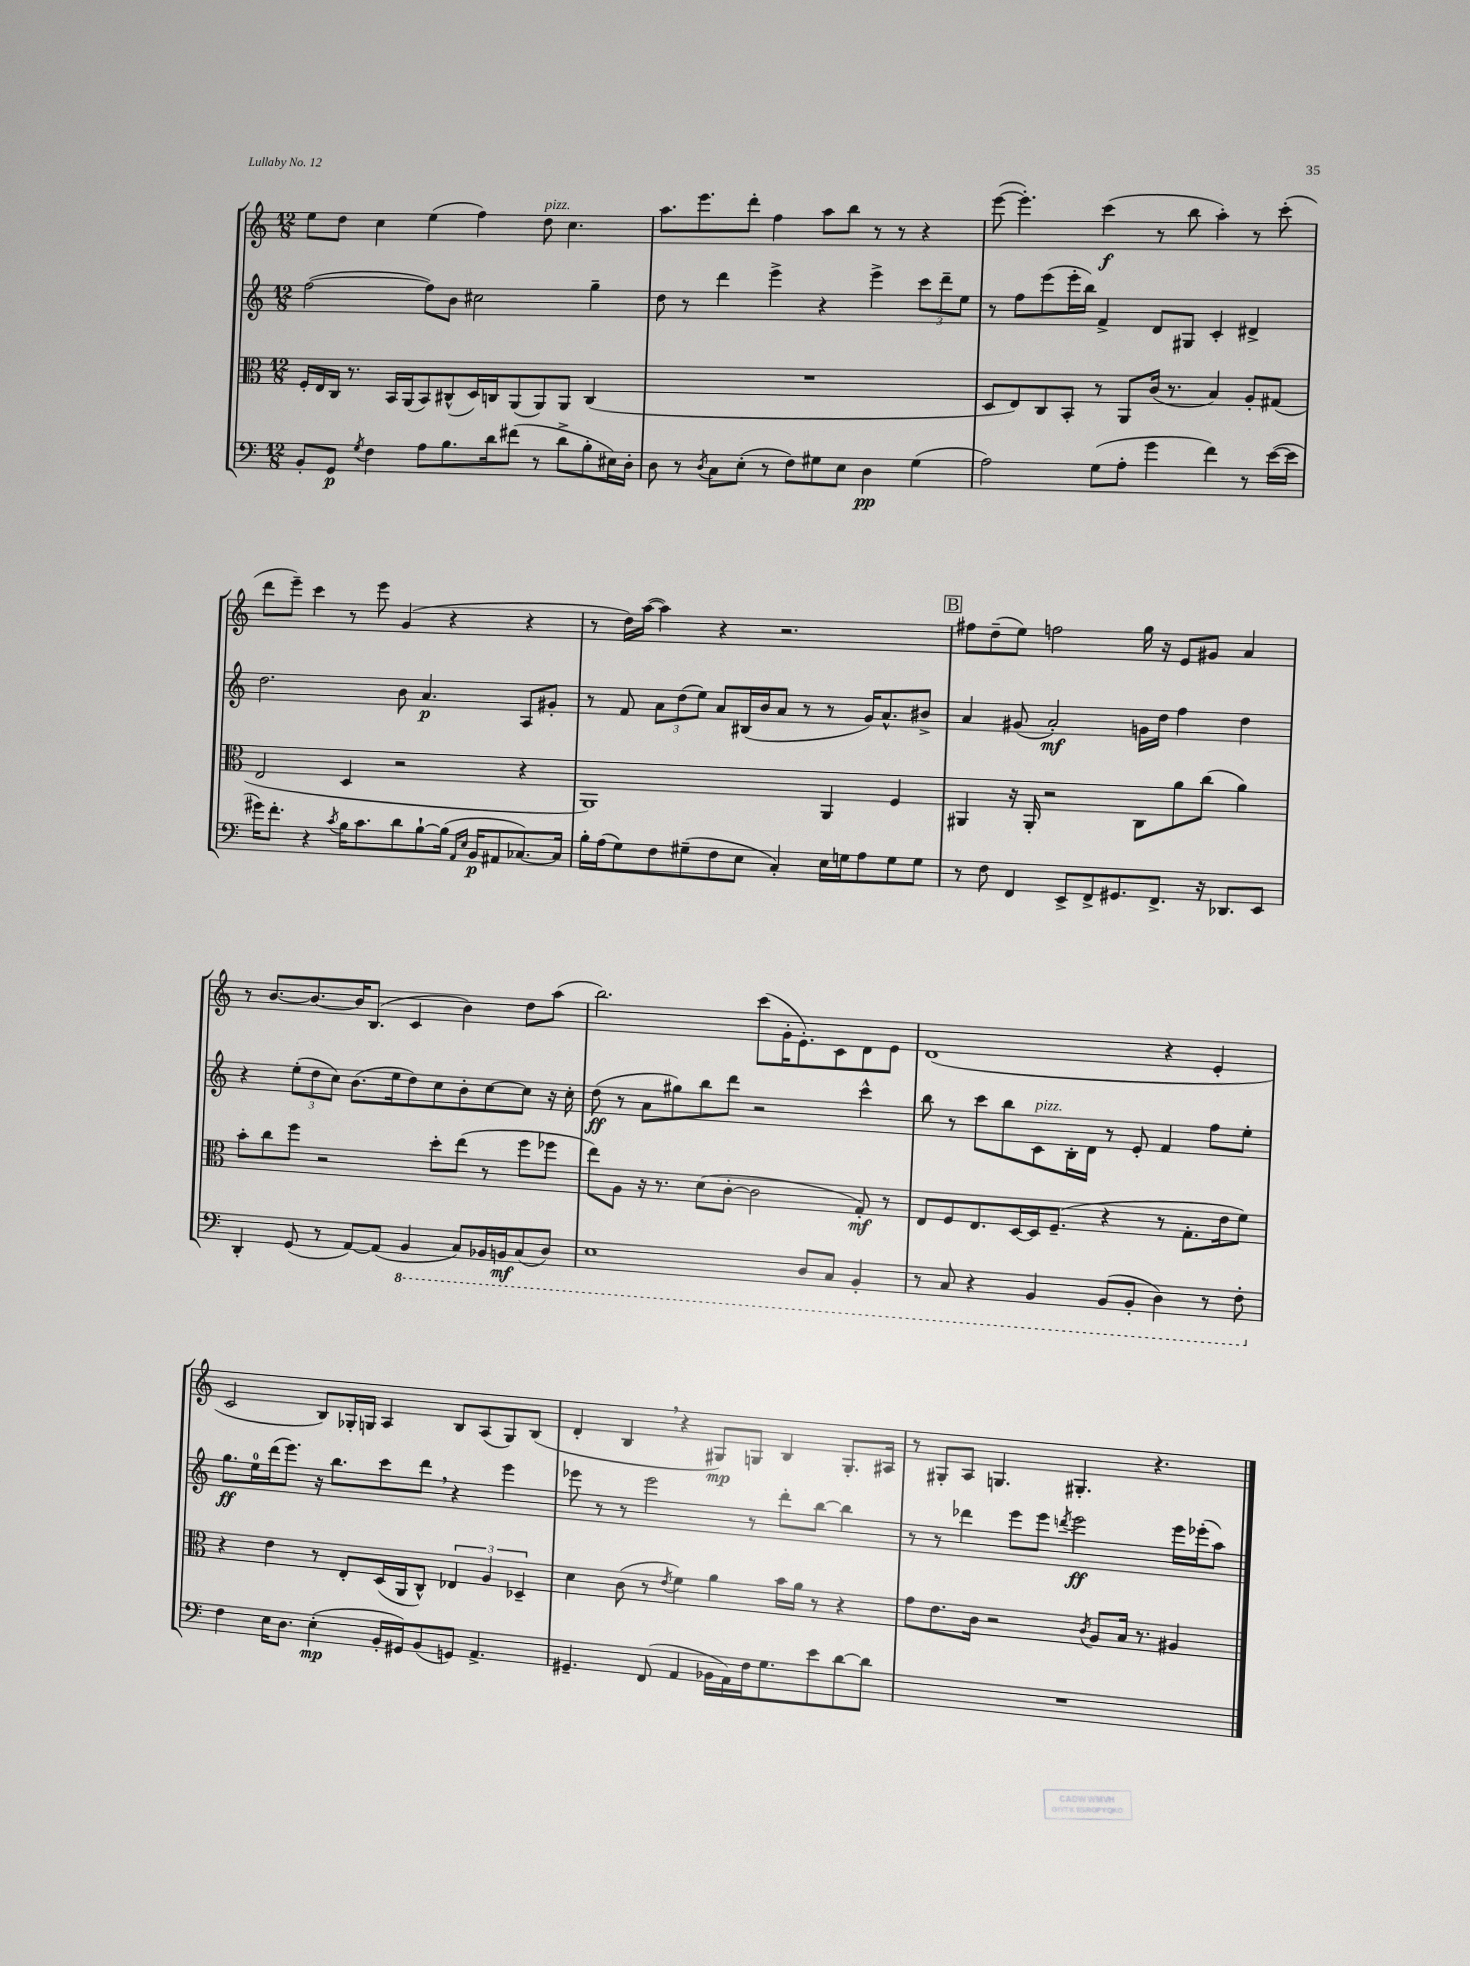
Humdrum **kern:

**kern	**dynam	**kern	**dynam	**kern	**dynam	**kern	**dynam
*part4	*part4	*part3	*part3	*part2	*part2	*part1	*part1
*staff4	*staff4	*staff3	*staff3	*staff2	*staff2	*staff1	*staff1
*clefF4	*	*clefC3	*	*clefG2	*	*clefG2	*
*k[]	*	*k[]	*	*k[]	*	*k[]	*
*M12/8	*	*M12/8	*	*M12/8	*	*M12/8	*
=27	=27	=27	=27	=27	=27	=27	=27
8BB'/L	.	16F'/LL	.	([2ff\	.	8ee\L	.
.	.	16E/	.	.	.	.	.
8GG/J	p	16C/JJ	.	.	.	8dd\J	.
.	.	8.r	.	.	.	.	.
8qG/	.	.	.	.	.	.	.
4F\	.	.	.	.	.	4cc\	.
.	.	16BB/LL	.	.	.	.	.
.	.	(16AA/J	.	.	.	.	.
8A\L	.	8BB/)	.	8ff\L])	.	(4ee\	.
8.B\	.	(8C#X^^/	.	8b\J	.	.	.
.	.	16D/L)	.	2cc#X\	.	4ff\)	.
16d\k	.	16Cn/J	.	.	.	.	.
(8f#X\J	.	(8AA/	.	.	.	.	.
!	!	!	!	!	!	!LO:TX:a:i:t=pizz.	!
8r	.	8AA/)	.	.	.	8dd\	.
8d^\L	.	8AA/J	.	.	.	4.cc\	.
8B'\	.	(4C/	.	4gg~\	.	.	.
16E#X\L)	.	.	.	.	.	.	.
16D'\JJ	.	.	.	.	.	.	.
=28	=28	=28	=28	=28	=28	=28	=28
8D\	.	1.r	.	8dd\	.	8.aa\L	.
8r	.	.	.	8r	.	.	.
.	.	.	.	.	.	8.eee\	.
8qD/	.	.	.	.	.	.	.
8C\L	.	.	.	4ddd\	.	.	.
(8E'\J	.	.	.	.	.	8ddd'\J	.
8r	.	.	.	4eee^\	.	4ff\	.
8F\L)	.	.	.	.	.	.	.
8G#X\	.	.	.	4r	.	8aa\L	.
8E\J	.	.	.	.	.	8bb\J	.
4D\	pp	.	.	4eee^\	.	8r	.
.	.	.	.	.	.	8r	.
(4G#\	.	.	.	12ccc\L	.	4r	.
.	.	.	.	12ddd~\	.	.	.
.	.	.	.	12ee\J	.	.	.
=29	=29	=29	=29	=29	=29	=29	=29
2A\)	.	8D/L	.	8r	.	([8eee\	.
.	.	8E/)	.	8ff\L	.	4.eee'\])	.
.	.	8C/	.	(8eee\	.	.	.
.	.	8BB'/J	.	16eee'\L	.	.	.
.	.	.	.	16bb\JJ)	.	.	.
(8G\L	.	8r	.	4f^/	.	(4ccc\	f
8A'\J	.	8AA/L	.	.	.	.	.
4g\	.	(16c/Jk	.	8d/L	.	8r	.
.	.	8.r	.	.	.	.	.
.	.	.	.	8G#X/J	.	8bb\	.
4f\)	.	4B/)	.	4c'/	.	4aa'\)	.
8r	.	8A'/L	.	4d#X^/	.	8r	.
([16e\LL	.	(8G#X/J	.	.	.	(8ccc'\	.
16e\JJ]	.	.	.	.	.	.	.
!!LO:LB:g=z
=30	=30	=30	=30	=30	=30	=30	=30
16g#X\KL)	.	2E/	.	2.dd\	.	8ddd\L	.
8.f'\J	.	.	.	.	.	.	.
.	.	.	.	.	.	8eee~\J)	.
4r	.	.	.	.	.	4ccc\	.
8qc/	.	.	.	.	.	.	.
16B\KL	.	4D/	.	.	.	8r	.
8.c\	.	.	.	.	.	.	.
.	.	.	.	.	.	8eee\	.
8d\	.	2r	.	8b\	.	(4g/	.
[8B`\	.	.	.	4.a/	p	.	.
(16B\Jk]	.	.	.	.	.	4r	.
16qqAA/LL	.	.	.	.	.	.	.
16qqE/JJ	.	.	.	.	.	.	.
16BB/KL	p	.	.	.	.	.	.
8AA#X/	.	.	.	.	.	.	.
[8.C-X/)	.	4r	.	8A/L	.	4r	.
.	.	.	.	8g#X'/J	.	.	.
16C-/Jk]	.	.	.	.	.	.	.
=31	=31	=31	=31	=31	=31	=31	=31
16B'\LL	.	1AA)	.	8r	.	8r	.
(16A\J	.	.	.	.	.	.	.
8G\)	.	.	.	8f/	.	16dd\LL)	.
.	.	.	.	.	.	([16aa\JJ	.
8F\	.	.	.	12a\L	.	4aa\])	.
.	.	.	.	(12dd\	.	.	.
(8G#X~\	.	.	.	.	.	.	.
.	.	.	.	12ee\J)	.	.	.
8F\	.	.	.	8a/L	.	4r	.
8E\J	.	.	.	(16B#X/L	.	.	.
.	.	.	.	16b/J	.	.	.
4C'/)	.	.	.	8a/J	.	2.r	.
.	.	.	.	8r	.	.	.
16E\LL	.	4AA/	.	8r	.	.	.
16Gn\J	.	.	.	.	.	.	.
8A\	.	.	.	16g/KL)	.	.	.
.	.	.	.	8.a^^/	.	.	.
8G\	.	4F/	.	.	.	.	.
8G\J	.	.	.	8b#X^/J	.	.	.
!!LO:REH:place=s1:t=B
=32	=32	=32	=32	=32	=32	=32	=32
8r	.	4AA#X/	.	4a/	.	8ff#X\L	.
8F\	.	.	.	.	.	(8dd~\	.
4FF/	.	16r	.	(8g#X/	.	8ee\J)	.
.	.	16AA#'/	.	.	.	.	.
.	.	2r	.	2a'/)	mf	2ffn\	.
8EE^/L	.	.	.	.	.	.	.
8FF^/	.	.	.	.	.	.	.
8.GG#X/	.	.	.	.	.	.	.
.	.	8C\L	.	16gn\LL	.	16gg\	.
8.FF^/J	.	.	.	16dd\JJ	.	16r	.
.	.	8a\	.	4ff\	.	8e/L	.
16r	.	(8cc\J	.	.	.	8g#X/J	.
8.DD-X/L	.	.	.	.	.	.	.
.	.	4a\)	.	4dd\	.	4a/	.
8EE/J	.	.	.	.	.	.	.
!!LO:LB:g=z
=33	=33	=33	=33	=33	=33	=33	=33
4DD'/	.	8b'\L	.	4r	.	8r	.
.	.	8cc\	.	.	.	[8.b/L	.
(8GG/	.	8ff\J	.	(12ee'\L	.	.	.
.	.	.	.	.	.	8.b/_	.
.	.	.	.	12dd\	.	.	.
8r	.	2r	.	.	.	.	.
.	.	.	.	12cc\J)	.	.	.
[8AA/L)	.	.	.	(8.b\L	.	16b/K]	.
.	.	.	.	.	.	(8.B/J	.
(8AA/J]	.	.	.	.	.	.	.
.	.	.	.	16ee\k	.	.	.
*8ba	*	*	*	*	*	*	*
4BBB/	.	.	.	8dd\)	.	4c/	.
.	.	8dd'\L	.	8cc\	.	.	.
8CC/L)	.	(8ee\J	.	8b'\	.	4b\)	.
16BBB-X/L	.	8r	.	[8cc\	.	.	.
16BBBn/J	mf	.	.	.	.	.	.
(8CC/	.	8ff\L	.	8cc\J]	.	8dd\L	.
8DD/J)	.	8ff-X\J	.	16r	.	(8aa\J	.
.	.	.	.	16cc'\	.	.	.
=34	=34	=34	=34	=34	=34	=34	=34
1EE	.	8ee\L)	.	(8dd\	ff	2.bb\)	.
.	.	8A\J	.	8r	.	.	.
.	.	16r	.	8a\L	.	.	.
.	.	8.r	.	.	.	.	.
.	.	.	.	8gg#X\)	.	.	.
.	.	(8d\L	.	8bb\	.	.	.
.	.	[8c'\J	.	8ddd\J	.	.	.
.	.	2c\]	.	2r	.	(8ccc\L	.
.	.	.	.	.	.	16g'\K	.
.	.	.	.	.	.	8.e'\)	.
8DD/L	.	.	.	.	.	.	.
8CC/J	.	.	.	.	.	8c\	.
4BBB'/	.	8G'/)	mf	4ccc^^\	.	8d\	.
.	.	8r	.	.	.	8e\J	.
=35	=35	=35	=35	=35	=35	=35	=35
8r	.	8E/L	.	8bb\	.	(1d	.
8CC/	.	8F/	.	8r	.	.	.
4r	.	8.E/	.	8ccc\L	.	.	.
.	.	.	.	8bb\	.	.	.
.	.	[16D/L	.	.	.	.	.
!	!	!	!	!LO:TX:a:i:t=pizz.	!	!	!
4BBB/	.	16D/J]	.	8c\	.	.	.
.	.	(8.F~/J	.	.	.	.	.
.	.	.	.	16B'\L	.	.	.
.	.	.	.	16d\JJ	.	.	.
(8BBB/L	.	4r	.	8r	.	.	.
8BBB'/J	.	.	.	8e'/	.	.	.
4DD\)	.	8r	.	4f/	.	4r	.
.	.	8.G'\L	.	.	.	.	.
8r	.	.	.	8ff\L	.	4e'/	.
.	.	16e\k	.	.	.	.	.
8FF'\	.	8f\J)	.	8ee'\J	.	.	.
!!LO:LB:g=z
=36	=36	=36	=36	=36	=36	=36	=36
*X8ba	*	*	*	*	*	*	*
4F\	.	4r	.	8.gg\L	ff	2c/	.
.	.	.	.	16ee\L	.	.	.
16E\KL	.	4e\	.	(16ddd\J	.	.	.
8.D\J	.	.	.	8.eee\J)	.	.	.
(4E'\	mp	8r	.	16r	.	8B/L)	.
.	.	.	.	8.bb\L	.	.	.
.	.	8E'/L	.	.	.	16G-X'/L	.
.	.	.	.	.	.	16Gn/JJ	.
16BB'/LL	.	(16D/L	.	8ccc\	.	4A/	.
16GG#X/J)	.	16AA/J	.	.	.	.	.
(8BB/	.	8C^^/J)	.	8ddd,\J	.	.	.
8GGn/J)	.	6E-X/	.	4r	.	8B/L	.
4.AA^/	.	.	.	.	.	(8A/	.
.	.	6A/	.	.	.	.	.
.	.	.	.	4eee\	.	8G/)	.
.	.	6D-X~/	.	.	.	.	.
.	.	.	.	.	.	(8B/J	.
=37	=37	=37	=37	=37	=37	=37	=37
4.GG#X~/	.	4d\	.	8eee-X\	.	4d'/	.
.	.	.	.	8r	.	.	.
.	.	(8c\	.	8r	.	4B,/	.
(8FF/	.	8r	.	2eee-\	.	.	.
.	.	8qe/	.	.	.	.	.
4AA/	.	4f\)	.	.	.	4r	.
16BB-X\LL	.	4a\	.	.	.	8G#X/L)	mp
16AA\)	.	.	.	.	.	.	.
16F\J	.	.	.	8r	.	8Gn/J	.
8.G\	.	.	.	.	.	.	.
.	.	16b\LL	.	8ddd'\L	.	4B/	.
.	.	16a\JJ	.	.	.	.	.
8e\	.	8r	.	[8bb\J	.	.	.
[8d\	.	4r	.	4bb\]	.	8.G'/L	.
8d\J]	.	.	.	.	.	.	.
.	.	.	.	.	.	16A#X/Jk	.
=38	=38	=38	=38	=38	=38	=38	=38
1.r	.	8g\L	.	8r	.	8r	.
.	.	8.e\	.	8r	.	8G#X'/L	.
.	.	.	.	4ddd-X\	.	8A/J	.
.	.	16c\Jk	.	.	.	.	.
.	.	2r	.	.	.	4.Gn/	.
.	.	.	.	8eee\L	.	.	.
.	.	.	.	8eee\J	.	.	.
.	.	.	.	8qdddn/	.	.	.
.	.	.	.	2eee\	ff	4.G#X'/	.
.	.	8qc/	.	.	.	.	.
.	.	8A/L	.	.	.	.	.
.	.	16B/Jk	.	.	.	.	.
.	.	8.r	.	.	.	.	.
.	.	.	.	.	.	4.r	.
.	.	4A#X/	.	16eee\LL	.	.	.
.	.	.	.	(16eee-X'\J	.	.	.
.	.	.	.	8aa\J)	.	.	.
==	==	==	==	==	==	==	==
*-	*-	*-	*-	*-	*-	*-	*-
